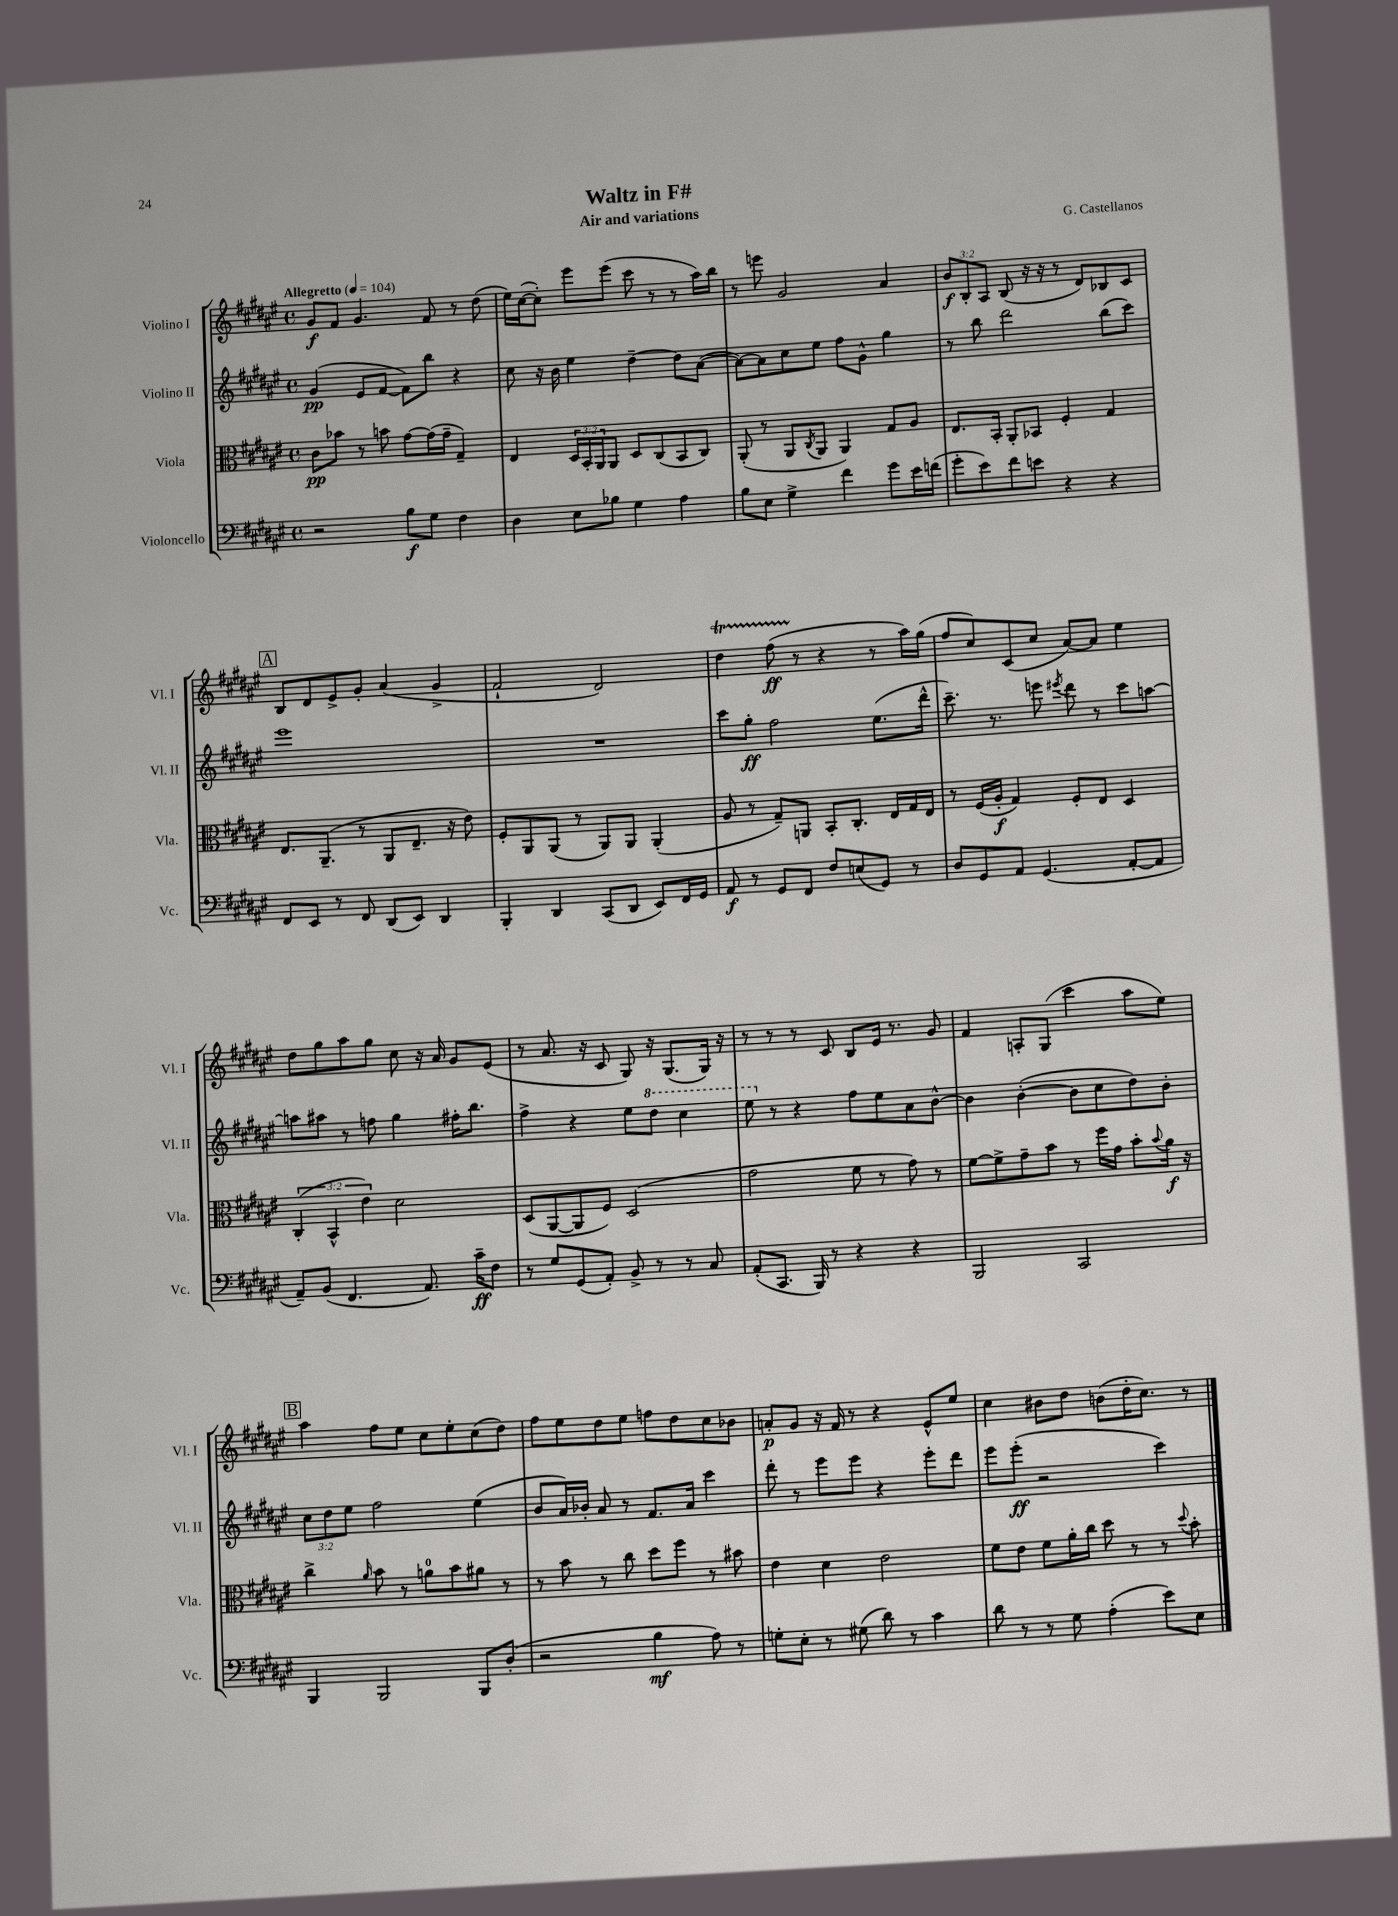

**kern	**kern	**kern	**kern
*staff4	*staff3	*staff2	*staff1
*clefF4	*clefC3	*clefG2	*clefG2
*k[f#c#g#d#a#e#]	*k[f#c#g#d#a#e#]	*k[f#c#g#d#a#e#]	*k[f#c#g#d#a#e#]
*M4/4	*M4/4	*M4/4	*M4/4
*met(c)	*met(c)	*met(c)	*met(c)
*MM104	*MM104	*MM104	*MM104
2r	8c#	(4g#	8g#
.	8b-	.	8f#
.	8r	8e#	4.g#
.	8b	[8f#	.
8B	[8g#	8f#])	.
8G#	(16g#]	8bb	8f#
.	16g#~	.	.
4F#	4G#~)	4r	8r
.	.	.	(8dd#
=	=	=	=
4D#	4E#	8cc#	16ee#)
.	.	.	([16cc#
.	.	16r	8cc#'])
.	.	16b	.
8E#	24D#	4ee#	8eee#
.	24BB'	.	.
.	24AA#	.	.
8B-	8AA#	.	(8eee#
4G#	8D#	[4dd#~	8ccc#
.	(8C#	.	8r
4A#	8BB	8dd#]	8r
.	8C#)	([8a#	16aa#)
.	.	.	16bb
=	=	=	=
8B	(8AA#'	8a#_)	8r
8E#	8r	8a#]	8eee
4G#^	8AA#	8cc#	2g#
.	8qC#	.	.
.	8AA#	8ee#	.
4f#	4AA#)	8ff#	.
.	.	8g#^^	.
8g#	8G#	4gg#	4a#
16e#	8A#	.	.
(16f	.	.	.
=	=	=	=
8g#'	8.E#	8r	12b
.	.	.	12B'
8e#)	.	8bb	.
.	.	.	12A#
.	16BB'	.	.
8f#	8AA#'	2ddd#	(8B
8e	8BB-	.	16r
.	.	.	16r
4r	4F#'	.	8r
.	.	.	8d#)
4r	4G#	(8bb	8B-
.	.	8ccc#)	8c#
=	=	=	=
8FF#	8.E#	1eee#	8B
8EE#	.	.	8d#
.	(8.AA#~	.	.
8r	.	.	8e#^
8FF#	8r	.	8g#'
(8DD#	8AA#	.	(4a#
8EE#)	8.E#~	.	.
4DD#	.	.	4g#^
.	16r	.	.
.	8e#)	.	.
=	=	=	=
4BBB'	8F#'	1r	2f#`
.	8AA#	.	.
4DD#	(8AA#	.	.
.	8r	.	.
(8CC#	8AA#)	.	2d#)
8DD#	8AA#	.	.
8EE#)	(4AA#'	.	.
16FF#	.	.	.
16GG#	.	.	.
=	=	=	=
8AA#	8A#	8ccc#	4dd#
8r	8r	8gg#'	.
8GG#	8G#~)	2ff#	(8ff#
8FF#	8AA	.	8r
8F#	8BB'	.	4r
(8E	8.C#'	.	.
8GG#)	.	(8.ee#	8r
.	16E#	.	.
8r	16G#	.	16aa#)
.	16E#	16ddd#^^	(16gg#
=	=	=	=
8D#	8r	8.ccc#~)	8ff#
8GG#	(16F#	.	8cc#)
.	16A#'	8.r	.
8AA#	4G#)	.	(8c#
(4.GG#	.	8eee	8cc#
.	.	8qeee#	.
.	8F#'	8ddd#	[8a#)
.	8E#	8r	8a#]
[8AA#'	4D#	8ccc#	4ee#
8AA#]	.	[8aa	.
=	=	=	=
8AA#~)	(6C#'	8aa]	8dd#
(8BB	.	8aa#	8gg#
.	6BB^^	.	.
4.FF#	.	8r	8aa#
.	6e#)	.	.
.	.	8ff	8gg#
.	2d#	4gg#	8cc#
8.AA#)	.	.	16r
.	.	.	16a#
.	.	16ff#'	8g#
16c#~	.	8.bb	.
8F#	.	.	(8e#
=	=	=	=
8r	(8D#	4ff#^	8r
8G#	[8AA#	.	8.a#
(8GG#	8AA#]	4r	.
.	.	.	16r
8AA#')	8F#)	.	8c#
8BB^	(2D#	8ee#	8G#)
8r	.	8ddd#	16r
.	.	.	(8.G#
8r	.	4ccc#	.
8C#	.	.	16G#)
.	.	.	16r
=	=	=	=
(8AA#'	2g#	8eee#	8r
8.CC#	.	8r	8r
.	.	4r	8r
16BBB)	.	.	.
8r	.	.	8c#
4r	8f#	8ff#	8B
.	8r	8ee#	16e#
.	.	.	8.r
4r	8g#)	8a#	.
.	8r	[8b^^	8g#
=	=	=	=
2BBB	[8f#	4b]	4f#
.	8f#^]	.	.
.	8g#~	([4b'	8A'
.	8b	.	(8G#
2CC#	8r	8b]	4ccc#
.	16ff#	8cc#	.
.	16g#	.	.
.	8b'	8dd#)	8aa#
.	8qqb	.	.
.	16a#	8b'	8ee#)
.	16r	.	.
=	=	=	=
4BBB	4cc#^	12cc#	4aa#
.	.	12dd#	.
.	.	12ee#	.
.	16qqa#	.	.
2BBB	8b	2ff#	8ff#
.	8r	.	8ee#
.	8a	.	8cc#
.	8b	.	8ee#'
8BBB	8a#	(4ee#	(8cc#
(8D#'	8r	.	8dd#)
=	=	=	=
2r	8r	8b	8ff#
.	8b	16a#)	8ee#
.	.	16b-'	.
.	8r	8a#	8dd#
.	8cc#	8r	8ee#
4B	8dd#	8.f#	8ff
.	8ff#	.	8dd#
.	.	16a#	.
8A#)	8r	4ccc#	8cc#
8r	8b#	.	8b-
=	=	=	=
8G'	4e#	8ddd#'	8a'
8E#'	.	8r	8g#
8r	4d#	8eee#	16r
.	.	.	16f#
(8G#	.	8eee#	8r
8d#)	2e#	4r	4r
8r	.	.	.
4c#	.	8eee#'	8e#^^
.	.	8ddd#	8ee#
=	=	=	=
8d#	8f#	8eee#	4cc#
8r	8e#	(8eee#'	.
8r	8f#	2r	8b#
8G#	16a#'	.	8dd#
.	16cc#	.	.
(4A#'	8dd#	.	(8b
.	8r	.	16dd#'
.	.	.	8.cc#)
8e#)	8r	4ccc#)	.
.	8qqdd#	.	.
8E#	8b'	.	8r
==	==	==	==
*-	*-	*-	*-
